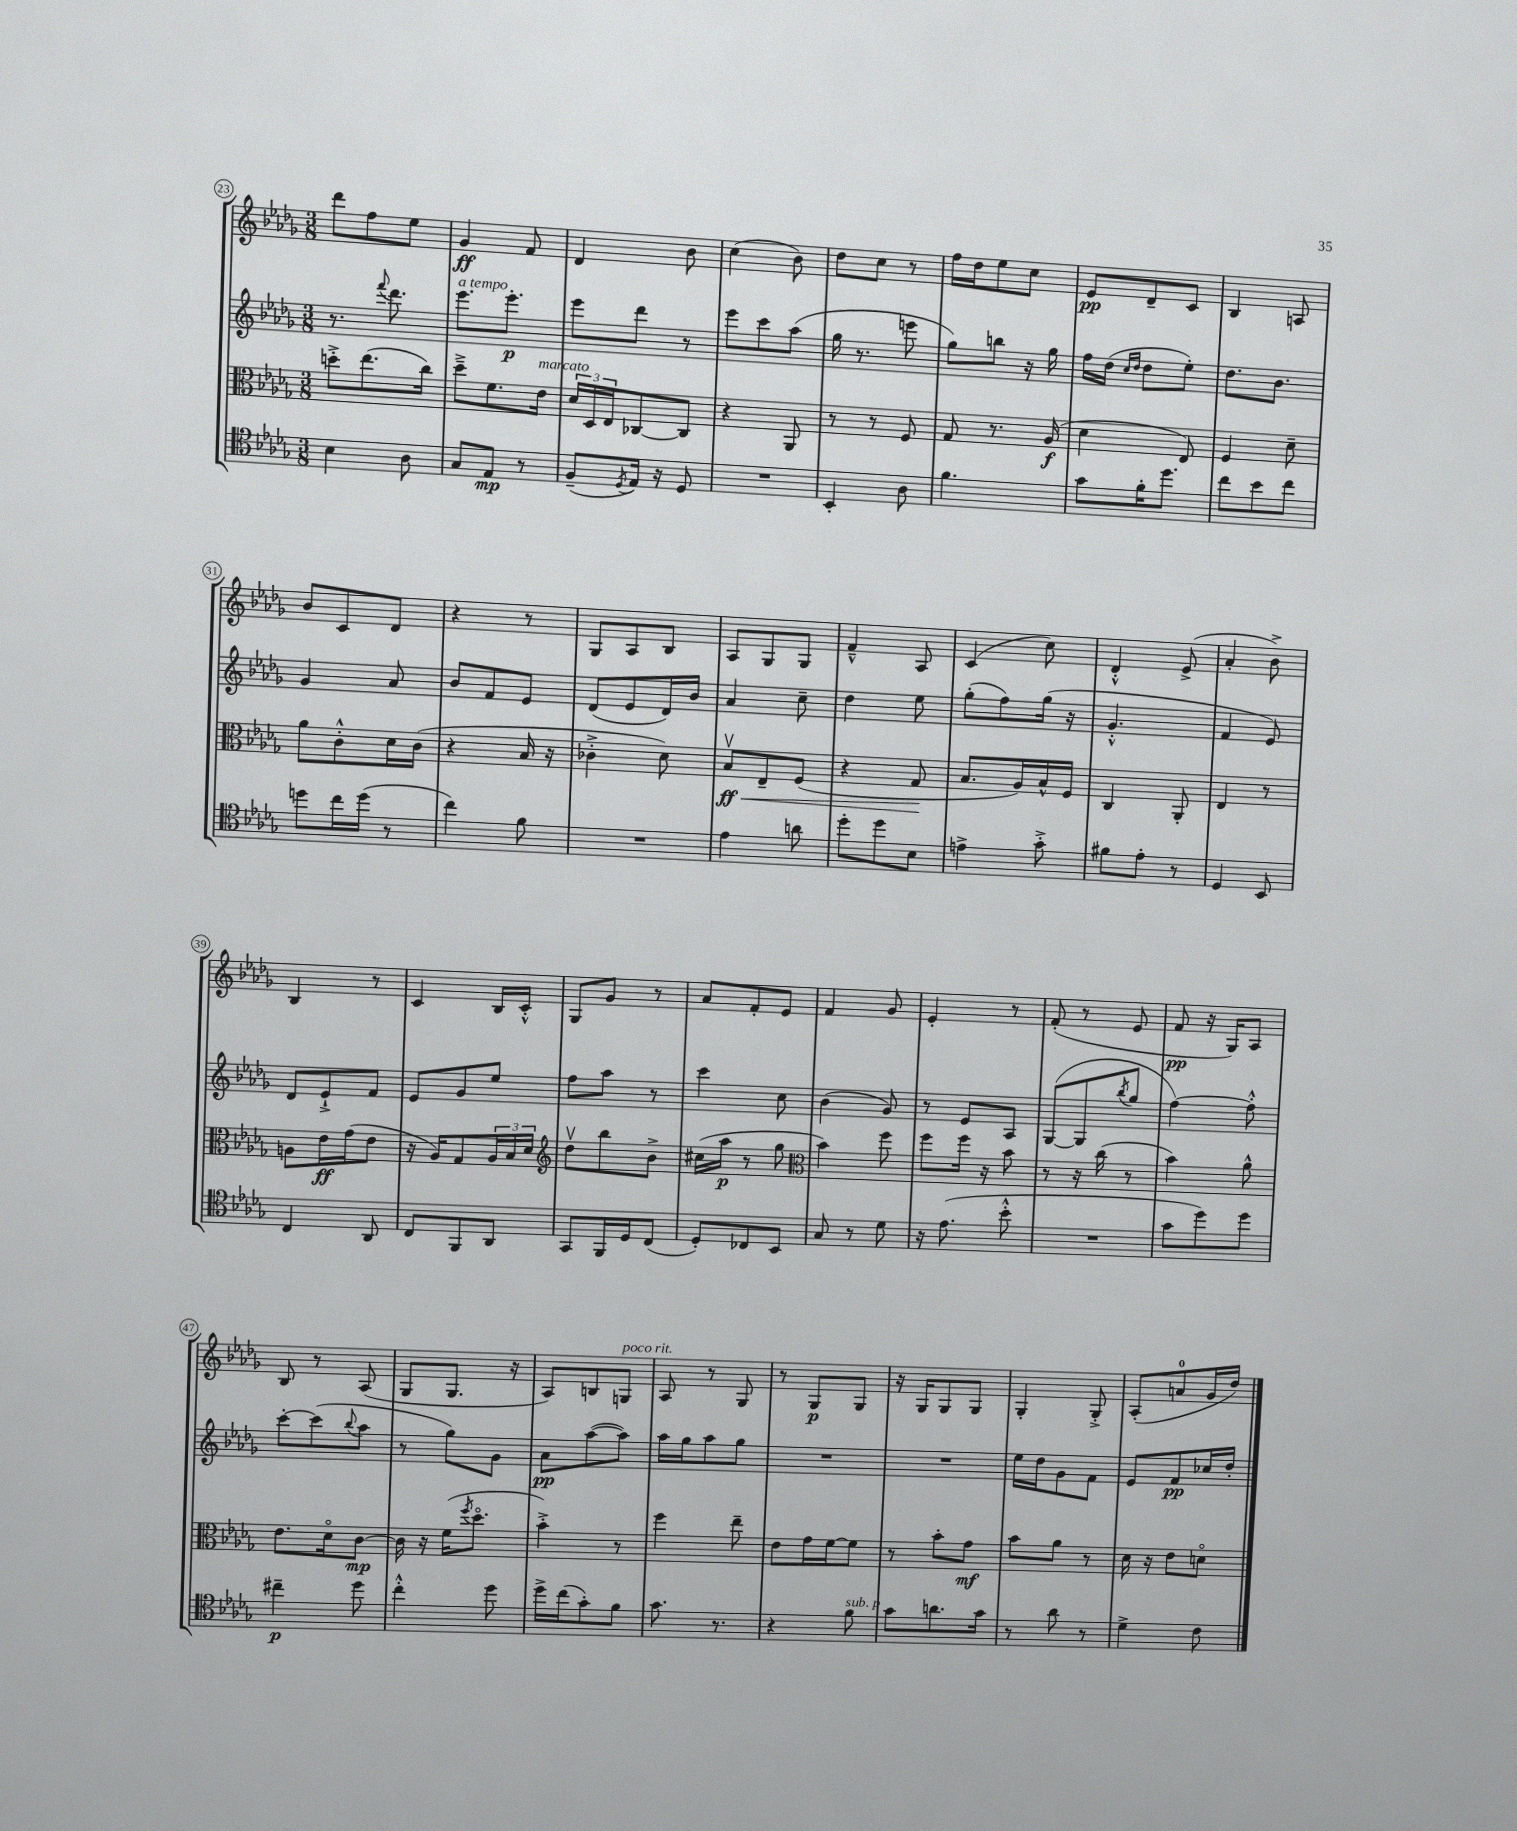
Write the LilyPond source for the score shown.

<<
\new StaffGroup <<
\new Staff = "s0" {
    \clef treble \key des \major \numericTimeSignature \time 3/8
    des'''8 f''8 ees''8 |
    ges'4\ff f'8 |
    des'4 bes'8 |
    c''4( bes'8) |
    des''8 c''8 r8 |
    f''16 des''16 ees''8 c''8 |
    ees'8\pp des'8-- c'8 |
    bes4 a8 |
    bes'8 c'8 des'8 |
    r4 r8 |
    ges8 aes8 bes8 |
    aes8 ges8 ges8 |
    f'4---^ aes8 |
    c'4( c''8) |
    des'4-.-^ ees'8->( |
    aes'4-. bes'8->) |
    bes4 r8 |
    c'4 bes16 c'16-.-^ |
    ges8 ges'8 r8 |
    aes'8 f'8-. ees'8 |
    f'4 ges'8 |
    ees'4-. r8 |
    f'8-.( r8 ees'8 |
    f'8\pp r16 ges16) aes8 |
    bes8 r8 aes8( |
    ges8 ges8. r16 |
    aes8) b8 g8^\markup { \italic "poco rit." } |
    aes8 r8 ges8 |
    r8 ges8\p ges8 |
    r16 ges16 ges8 ges8 |
    ges4-. ges8-.-> |
    aes8-.( a'8-0 ges'16 des''16) \bar "|." |
}
\new Staff = "s1" {
    \clef treble \key des \major \numericTimeSignature \time 3/8
    r8. \appoggiatura { f'''8 } des'''8. |
    ees'''8.^\markup { \italic "a tempo" } ees'''8.-.\p |
    ees'''8 des'''8 r8 |
    ees'''8 c'''8 aes''8( |
    ges''16 r8. e'''8 |
    ges''8) b''8 r16 ges''16 |
    f''16 des''16( \grace { c''16 des''16 } des''8 ees''8-.) |
    des''8. bes'8. |
    ges'4 aes'8 |
    bes'8 f'8 ees'8 |
    des'8( ees'8 des'16) bes'16 |
    aes'4 c''8-- |
    des''4 ees''8 |
    ges''8-.( f''8) ges''16( r16 |
    ges'4.-.-^ |
    f'4 ees'8) |
    des'8 ees'8-!-> f'8 |
    ees'8 ges'8 ees''8 |
    f''8 aes''8 r8 |
    c'''4 c''8 |
    bes'4( ges'8) |
    r8 ees'8 aes8 |
    ges8~( ges8 \acciaccatura { bes''8 } ges''8 |
    f''4~) f''8-.-^ |
    c'''8~-. c'''8( \appoggiatura { bes''8 } aes''8 |
    r8 ges''8) ges'8 |
    aes'8\pp aes''8~( aes''8) |
    aes''16 ges''16 aes''8 ges''8 |
    R4. |
    R4. |
    ees''16 des''16 ges'8 f'8 |
    ees'8 f'8\pp ces''16 des''16-. \bar "|." |
}
\new Staff = "s2" {
    \clef alto \key des \major \numericTimeSignature \time 3/8
    d''8-.-> ees''8.( c''16) |
    des''8---> f'8. ees'16^\markup { \italic "marcato" } |
    \tuplet 3/2 { des'16 des16 ees16 } ces8~ ces8 |
    r4 aes,8 |
    r8 r8 f8 |
    ges8 r8. aes16\f( |
    des'4 ees8) |
    f4 des'8-- |
    aes'8 c'8-.-^ des'16 c'16( |
    r4 bes16 r16 |
    ces'4-.-> des'8) |
    bes8\upbow\ff\< ees8-- f8( |
    r4 ges8\! |
    bes8. aes16) bes16-^ f16 |
    c4 aes,8-. |
    ees4 r8 |
    a8 ees'16\ff ges'16( ees'8 |
    r16 aes16) ges8 \tuplet 3/2 { aes16 bes16 des'16 } |
    \clef treble des''8\upbow bes''8 bes'8-> |
    cis''16( aes''16\p r8 ges''8 |
    \clef alto bes'4) f''8 |
    f''8 f''16 r16 bes'8 |
    r8 r16 c''16( r8 |
    bes'4) aes'8-^ |
    ees'8. des'16\flageolet c'8~\mp |
    c'16 r16 f'16( \acciaccatura { f''8 } des''8.\flageolet |
    bes'4-.->) r8 |
    f''4 ees''8-- |
    ees'8 ges'16 f'16~ f'8 |
    r8 bes'8-. ges'8\mf |
    bes'8 aes'8 r8 |
    des'16 r16 ees'8 d'8\flageolet \bar "|." |
}
\new Staff = "s3" {
    \clef tenor \key des \major \numericTimeSignature \time 3/8
    bes4 aes8 |
    ges8 ees8\mp r8 |
    f8--( \acciaccatura { des8 } ees16) r16 des8 |
    R4. |
    bes,4-. aes8 |
    f'4. |
    ges'8 f'16-. des''8. |
    c''8 bes'8 c''8 |
    d''8 c''16 d''16( r8 |
    c''4) f'8 |
    R4. |
    ees'4 a'8 |
    des''8-. des''8 bes8 |
    e'4-> ges'8-.-> |
    fis'8 ees'8-. r8 |
    des4 bes,8 |
    c4 aes,8 |
    c8 f,8 aes,8 |
    ges,8 f,16 des16 c8( |
    des8-.) ces8 bes,8 |
    ges8 r8 des'8 |
    r16 ees'8.( bes'8-.-^ |
    R4. |
    ges'8 des''8) des''8 |
    cis''4--\p des''8 |
    c''4-.-^ des''8 |
    des''16-> c''16( ges'8-.) f'8 |
    ges'8. r8. |
    r4 f'8^\markup { \italic "sub. p" } |
    ges'8 a'8. ges'16 |
    r8 aes'8 r8 |
    des'4-> c'8 \bar "|." |
}
>>
>>
\layout { \context { \Score currentBarNumber = #23 \override BarNumber.stencil = #(make-stencil-circler 0.1 0.3 ly:text-interface::print) } }
